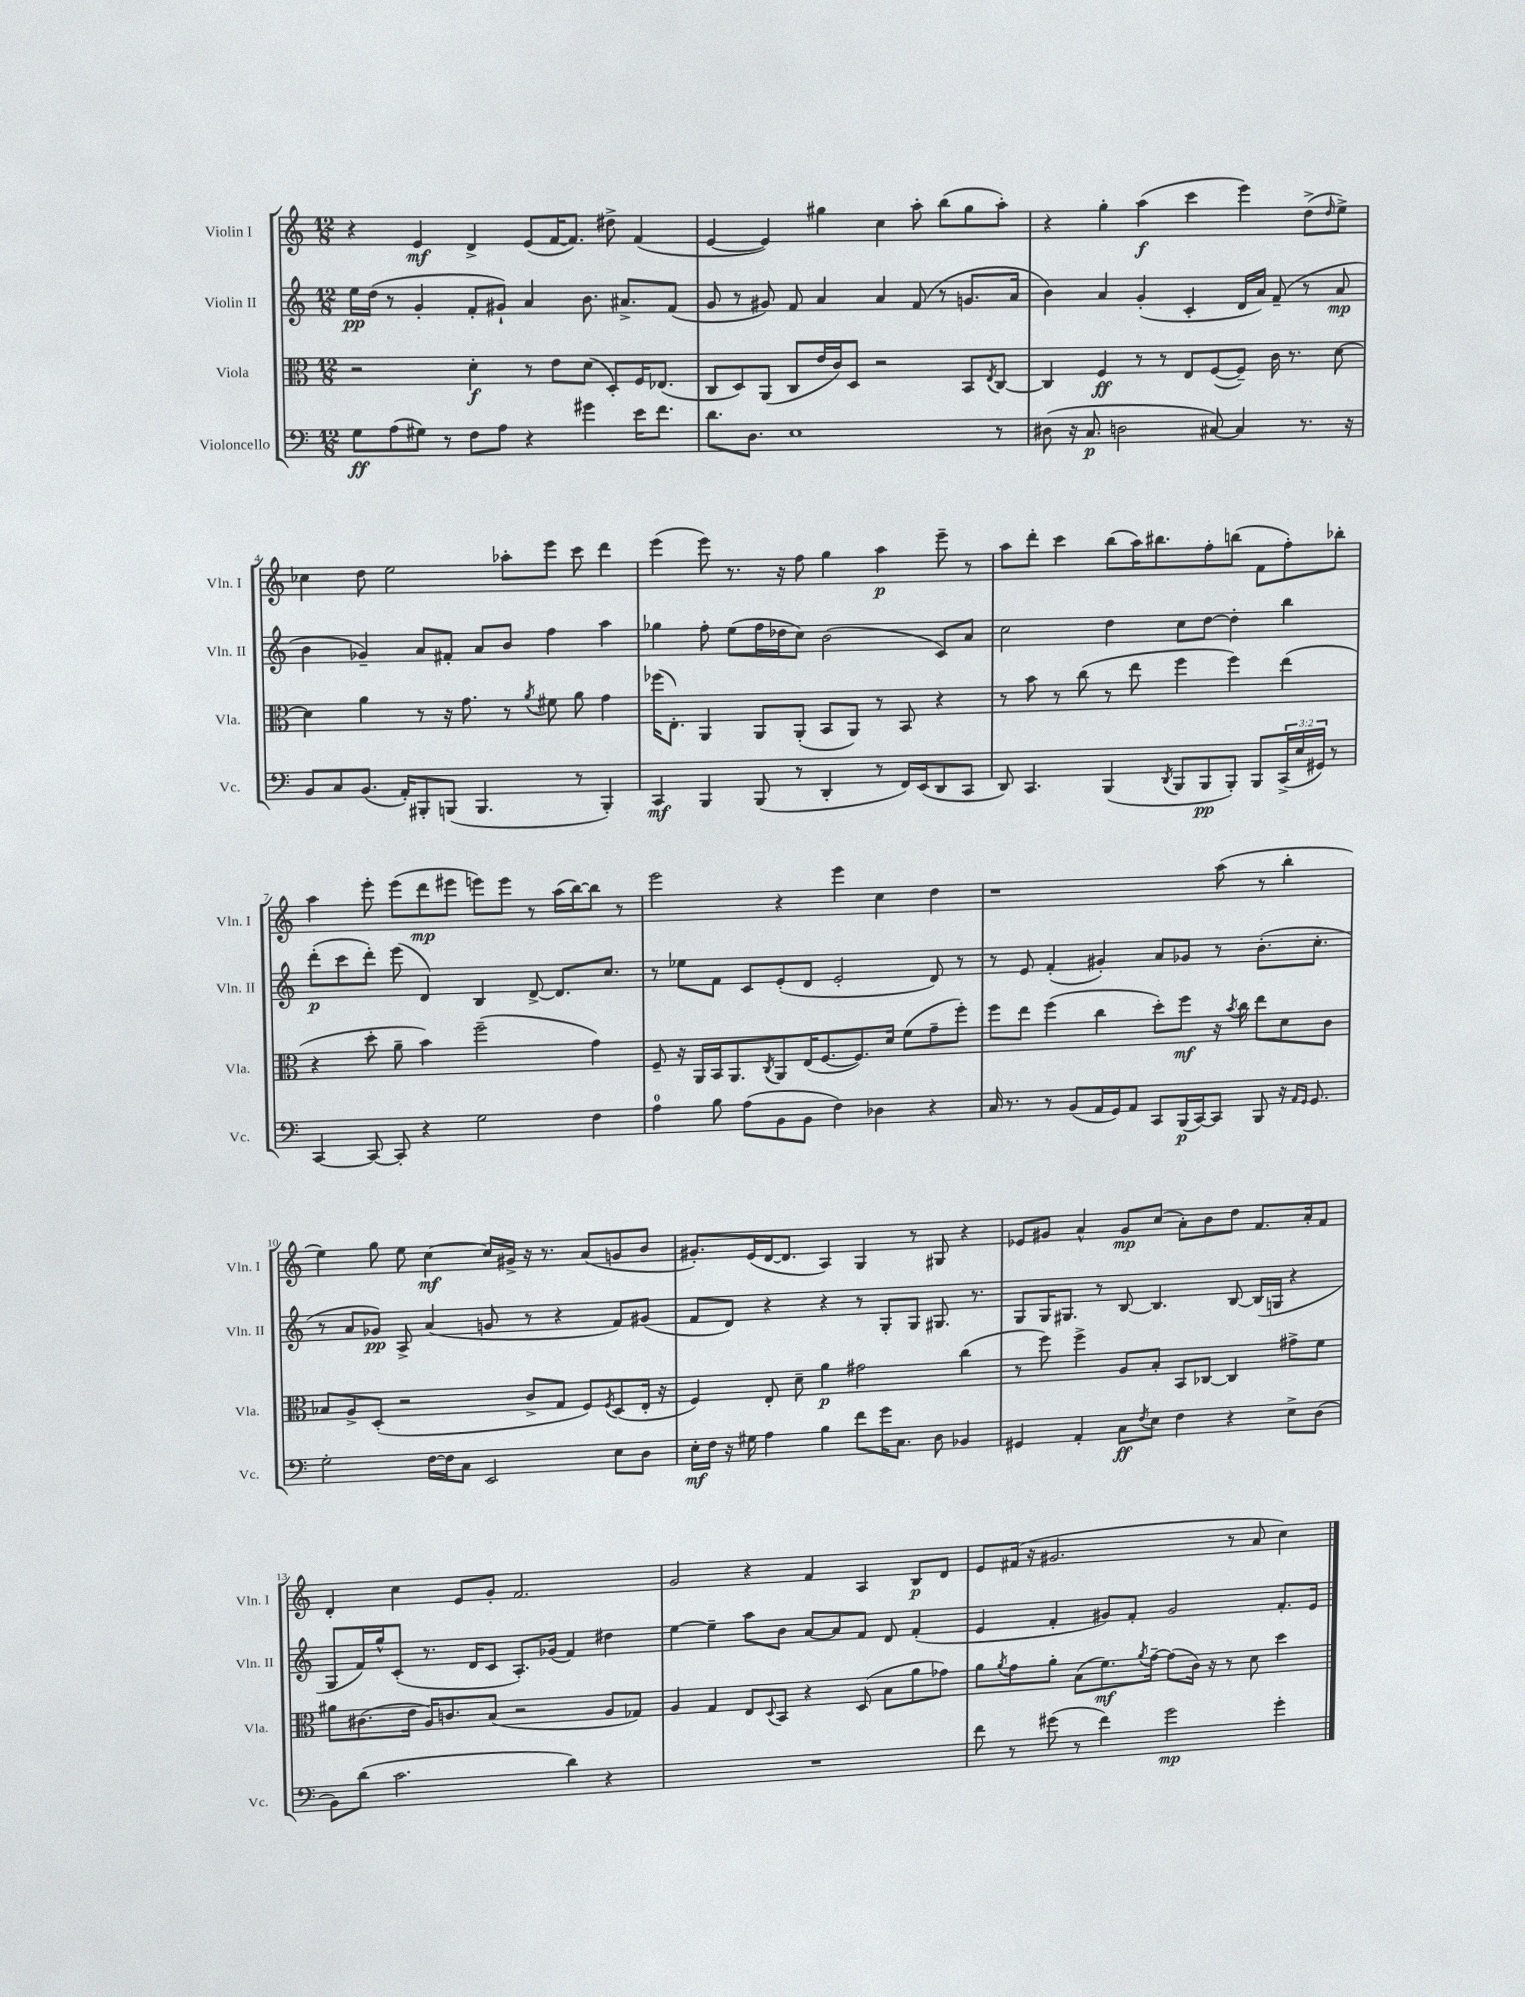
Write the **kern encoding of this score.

**kern	**dynam	**kern	**dynam	**kern	**dynam	**kern	**dynam
*part4	*part4	*part3	*part3	*part2	*part2	*part1	*part1
*staff4	*staff4	*staff3	*staff3	*staff2	*staff2	*staff1	*staff1
*I"Violoncello	*	*I"Viola	*	*I"Violin II	*	*I"Violin I	*
*I'Vc.	*	*I'Vla.	*	*I'Vln. II	*	*I'Vln. I	*
*clefF4	*	*clefC3	*	*clefG2	*	*clefG2	*
*k[]	*	*k[]	*	*k[]	*	*k[]	*
*M12/8	*	*M12/8	*	*M12/8	*	*M12/8	*
=1	=1	=1	=1	=1	=1	=1	=1
8G\L	ff	2r	.	16ee\LL	pp	4r	.
.	.	.	.	(16dd\JJ	.	.	.
(8A\	.	.	.	8r	.	.	.
8G#X\J)	.	.	.	4g'/	.	4e/	mf
8r	.	.	.	.	.	.	.
8F\L	.	4d'\	f	8f'/L	.	4d^/	.
8A\J	.	.	.	8g#X`/J)	.	.	.
4r	.	8r	.	4a/	.	(8e/L	.
.	.	8e\L	.	.	.	[16f/K	.
.	.	.	.	.	.	8.f/J])	.
4g#X\	.	(8d\J	.	8.b\	.	.	.
.	.	8D'/L)	.	.	.	8dd#X^\	.
.	.	.	.	8.a#X^/L	.	.	.
16e\KL	.	16F/K	.	.	.	(4f/	.
8.f\J	.	(8.E-X/J	.	.	.	.	.
.	.	.	.	(8f/J	.	.	.
=2	=2	=2	=2	=2	=2	=2	=2
8.d\L	.	8C/L	.	8g/	.	[4e/	.
.	.	8D/)	.	8r	.	.	.
8.D\J	.	.	.	.	.	.	.
.	.	(8AA/J	.	8g#X/)	.	4e/])	.
1E	.	8C/L	.	8f/	.	.	.
.	.	16e/L	.	4a/	.	4gg#X\	.
.	.	16c/J)	.	.	.	.	.
.	.	8D/J	.	.	.	.	.
.	.	2r	.	4a/	.	4cc\	.
.	.	.	.	(8f/	.	8aa'\	.
.	.	.	.	8r	.	(8bb\L	.
.	.	8BB/L	.	8.gn/L	.	8gg#\	.
.	.	8qE/	.	.	.	.	.
8r	.	[8C/J	.	.	.	8aa'\J)	.
.	.	.	.	16a/Jk	.	.	.
=3	=3	=3	=3	=3	=3	=3	=3
(8D#X\	.	4C/]	.	4b\)	.	4r	.
16r	.	.	.	.	.	.	.
8.C/	p	.	.	.	.	.	.
.	.	4F/	ff	4a/	.	4gg'\	.
2Dn\	.	.	.	.	.	.	.
.	.	8r	.	(4g'/	.	(4aa\	f
.	.	8r	.	.	.	.	.
.	.	8E/L	.	4c'/	.	4ccc\	.
[8C#X/)	.	([8F/	.	.	.	.	.
4C#/]	.	8F~/J])	.	16d/LL	.	4eee\)	.
.	.	.	.	16a/JJ)	.	.	.
.	.	16c\	.	(8f~/	.	.	.
.	.	8.r	.	.	.	.	.
8.r	.	.	.	8r	.	(8dd^\L	.
.	.	.	.	.	.	16qqdd/	.
.	.	[8d\	.	8a/	mp	8ee^\J)	.
16r	.	.	.	.	.	.	.
!!LO:LB:g=z
=4	=4	=4	=4	=4	=4	=4	=4
8BB/L	.	4d\]	.	4b\	.	4cc-X\	.
8C/	.	.	.	.	.	.	.
(8.BB/J	.	4a\	.	4g-X~/)	.	8dd\	.
.	.	.	.	.	.	2ee\	.
16AA'/KL)	.	.	.	.	.	.	.
8BBB#X'/	.	8r	.	8a/L	.	.	.
(8BBBn/J	.	16r	.	8f#X'/J	.	.	.
.	.	8.g\	.	.	.	.	.
4.BBB/	.	.	.	8a/L	.	.	.
.	.	8r	.	8b/J	.	8aa-X'\L	.
.	.	8qa/	.	.	.	.	.
.	.	8f#X\	.	4ff\	.	8eee\J	.
8r	.	8a\	.	.	.	8ccc\	.
4BBB'/)	.	4g\	.	4aa\	.	4ddd\	.
=5	=5	=5	=5	=5	=5	=5	=5
4CC/	mf	(16ff-X\KL	.	4gg-X\	.	(4eee\	.
.	.	8.E'\J)	.	.	.	.	.
4BBB/	.	4AA/	.	8ff'\	.	8eee\)	.
.	.	.	.	(8ee\L	.	8.r	.
(8BBB/	.	8AA/L	.	16ff\L	.	.	.
.	.	.	.	16dd-X\J	.	16r	.
8r	.	(8AA'/J	.	8cc\J)	.	8ff\	.
4DD'/	.	8BB/L	.	(2b\	.	4gg\	.
.	.	8AA/J)	.	.	.	.	.
8r	.	8r	.	.	.	4aa\	p
16FF/LL)	.	8BB/	.	.	.	.	.
(16EE/J	.	.	.	.	.	.	.
8DD/	.	4r	.	8c/L)	.	8eee~\	.
8CC/J	.	.	.	8a/J	.	8r	.
=6	=6	=6	=6	=6	=6	=6	=6
8DD/)	.	8r	.	2cc\	.	8aa\L	.
4.CC/	.	8b\	.	.	.	8ddd'\J	.
.	.	8r	.	.	.	4ccc\	.
.	.	(8cc\	.	.	.	.	.
(4BBB/	.	8r	.	4dd\	.	(8bb\L	.
.	.	8ee\	.	.	.	16aa\K)	.
.	.	.	.	.	.	8.bb#X\	.
8qDD/	.	.	.	.	.	.	.
8BBB/L	.	4ff\	.	8cc\L	.	.	.
8BBB/	pp	.	.	[8dd\J	.	8ff'\	.
8BBB'/J)	.	4ff\)	.	4dd'\]	.	(8bbn\J	.
8BBB/L	.	.	.	.	.	8f\L	.
(24CC^/L	.	(4ee\	.	4bb\	.	8ff'\)	.
24E/	.	.	.	.	.	.	.
24GG#X/JJ)	.	.	.	.	.	.	.
8r	.	.	.	.	.	8bb-X'\J	.
!!LO:LB:g=z
=7	=7	=7	=7	=7	=7	=7	=7
[4CC/	.	4r	.	(8ddd'\L	p	4aa\	.
.	.	.	.	8ccc\	.	.	.
8CC/_	.	8dd'\	.	8ddd'\J)	.	8eee'\	.
8CC'/]	.	8a~\	.	(8eee\	.	(8eee\L	.
4r	.	4b\)	.	4d/)	.	8ddd\	mp
.	.	.	.	.	.	8eee#X\J	.
2G\	.	(2ff~\	.	4B/	.	8eeen\L)	.
.	.	.	.	.	.	8eee\J	.
.	.	.	.	[8d^/	.	8r	.
.	.	.	.	8.d/L]	.	(16aa\LL	.
.	.	.	.	.	.	[16bb\J)	.
4F\	.	4g\)	.	.	.	8bb\J]	.
.	.	.	.	8.cc/J	.	.	.
.	.	.	.	.	.	8r	.
=8	=8	=8	=8	=8	=8	=8	=8
4A\	.	8F~/	.	8r	.	2eee\	.
.	.	16r	.	8ee-X\L	.	.	.
.	.	16AA/LL	.	.	.	.	.
8B\	.	16BB/J	.	8f\J	.	.	.
.	.	8.AA/	.	.	.	.	.
(8A\L	.	.	.	8c/L	.	.	.
.	.	8qC/	.	.	.	.	.
8BB\	.	8AA/	.	(8e'/	.	4r	.
8BB\J	.	(16E/K	.	8d/J	.	.	.
.	.	[8.F/	.	.	.	.	.
4F\)	.	.	.	2e'/	.	4eee\	.
.	.	8.F/])	.	.	.	.	.
4D-X\	.	.	.	.	.	4cc\	.
.	.	16d/Jk	.	.	.	.	.
.	.	(8f\L	.	.	.	.	.
4r	.	8g~\	.	8d/)	.	4dd\	.
.	.	8ff'\J)	.	8r	.	.	.
=9	=9	=9	=9	=9	=9	=9	=9
16C/	.	8ff\L	.	8r	.	1r	.
8.r	.	.	.	.	.	.	.
.	.	8ee\J	.	8e/	.	.	.
8r	.	(4ff\	.	(4f'/	.	.	.
(8BB/L	.	.	.	.	.	.	.
16AA/L	.	4cc\	.	4g#X'/)	.	.	.
16GG/J)	.	.	.	.	.	.	.
8AA/J	.	.	.	.	.	.	.
8CC/L	.	8dd'\L)	.	8a/L	.	.	.
(16BBB/L	p	8ff\J	mf	8g-X/J	.	.	.
[16CC/J)	.	.	.	.	.	.	.
8CC/J]	.	16r	.	8r	.	(8aa\	.
.	.	8qb/	.	.	.	.	.
.	.	16cc\	.	.	.	.	.
8BBB/	.	8ee\L	.	(8.b'\L	.	8r	.
16r	.	8d\	.	.	.	4bb'\	.
16qqAA/LL	.	.	.	.	.	.	.
16qqGG/JJ	.	.	.	.	.	.	.
8.GG/	.	.	.	8.cc'\J	.	.	.
.	.	8c\J	.	.	.	.	.
!!LO:LB:g=z
=10	=10	=10	=10	=10	=10	=10	=10
2G'\	.	8B-X/L	.	8r	.	4ee\)	.
.	.	8A^/	.	8a/L	.	.	.
.	.	(8D'/J	.	8g-X/J)	pp	8gg\	.
.	.	2r	.	8A^/	.	8ee\	.
[16F\LL	.	.	.	(4a/	.	[4cc\	mf
16F\J]	.	.	.	.	.	.	.
8C\J	.	.	.	.	.	.	.
2EE/	.	.	.	8gn/	.	16cc/LL]	.
.	.	.	.	.	.	16g#X^/JJ	.
.	.	8c^/L	.	8r	.	16r	.
.	.	.	.	.	.	8.r	.
.	.	8G/J	.	4r	.	.	.
.	.	8F/L)	.	.	.	(8a/L	.
.	.	8qF/	.	.	.	.	.
8E\L	.	(8D/	.	8f/L)	.	8gn/	.
8D\J	.	16E'/Jk	.	(8g#X/J	.	8b/J	.
.	.	16r	.	.	.	.	.
=11	=11	=11	=11	=11	=11	=11	=11
16E'\LL	mf	4F/)	.	8f/L	.	8.g#X'/L)	.
16F\JJ	.	.	.	.	.	.	.
16r	.	.	.	8d/J)	.	.	.
16G#X\	.	.	.	.	.	(16e/L	.
4A\	.	8E'/	.	4r	.	[16d/J	.
.	.	.	.	.	.	8.d/J]	.
.	.	8d~\	.	.	.	.	.
4B\	.	4a\	p	4r	.	4A/)	.
8f\L	.	2g#X\	.	8r	.	4G/	.
16g\K	.	.	.	8G'/L	.	.	.
8.C\J	.	.	.	.	.	.	.
.	.	.	.	8G/J	.	8r	.
8D\	.	.	.	8.G#X/	.	8G#X/	.
4BB-X/	.	(4cc\	.	.	.	4r	.
.	.	.	.	8.r	.	.	.
=12	=12	=12	=12	=12	=12	=12	=12
4GG#X/	.	8r	.	8G/L	.	8e-X/L	.
.	.	8ff\)	.	16G/K	.	8g#X/J	.
.	.	.	.	8.G#X/J	.	.	.
4AA'/	.	4ff^\	.	.	.	4a^^/	.
.	.	.	.	8r	.	.	.
8C\L	ff	8A/L	.	[8B/	.	8g#/L	mp
8qF/	.	.	.	.	.	.	.
8E\J	.	8B'/J	.	4.B/]	.	(8cc/J	.
4F\	.	8BB/L	.	.	.	8a'\L)	.
.	.	[8C-X/J	.	.	.	8b\	.
4r	.	4C-/]	.	[8B/	.	8dd\J	.
.	.	.	.	(16B/LL]	.	8.f/L	.
.	.	.	.	16Gn/JJ	.	.	.
8E^\L	.	8g#X^\L	.	4r	.	.	.
.	.	.	.	.	.	16a'/k	.
(8D\J	.	8f\J	.	.	.	8f/J	.
!!LO:LB:g=z
=13	=13	=13	=13	=13	=13	=13	=13
8BB\L)	.	8a#X\L	.	8G/L	.	4d'/	.
(8d\J	.	(8.c#X\	.	16f/L)	.	.	.
.	.	.	.	16gg^^/J	.	.	.
2.c\	.	.	.	(8c'/J	.	4cc\	.
.	.	16e\Jk	.	.	.	.	.
.	.	16A/KL)	.	8.r	.	.	.
.	.	8.cn/	.	.	.	.	.
.	.	.	.	.	.	8e/L	.
.	.	.	.	16d/KL	.	.	.
.	.	(8B/J	.	8c/J	.	8g'/J	.
.	.	2r	.	8.A'/L)	.	2.f/	.
.	.	.	.	(16g-X/Jk	.	.	.
4d\)	.	.	.	4f/)	.	.	.
4r	.	8A/L	.	4dd#X\	.	.	.
.	.	8G-X/J)	.	.	.	.	.
=14	=14	=14	=14	=14	=14	=14	=14
1.r	.	4A/	.	[4ee\	.	2g/	.
.	.	4G/	.	4ee~\]	.	.	.
.	.	8E/L	.	8aa\L	.	4r	.
.	.	8qqD/	.	.	.	.	.
.	.	8BB/J	.	8b\J	.	.	.
.	.	4r	.	[8a/L	.	4f/	.
.	.	.	.	8a/]	.	.	.
.	.	(8D/	.	8f/J	.	4A/	.
.	.	8B\L	.	8d/	.	.	.
.	.	8a\	.	(4f'/	.	8B/L	p
.	.	8g-X\J)	.	.	.	8d/J	.
=15	=15	=15	=15	=15	=15	=15	=15
8f\	.	8a\L	.	4e/	.	8e/L	.
.	.	8qa/	.	.	.	.	.
8r	.	8g\	.	.	.	(16f#X/Jk	.
.	.	.	.	.	.	16r	.
(8g#X\	.	8a'\J	.	4f'/	.	2.g#X/	.
8r	.	(8B\L	.	.	.	.	.
4f\)	.	8.f\)	mf	8g#X/L)	.	.	.
.	.	.	.	8f'/J	.	.	.
.	.	8qa/	.	.	.	.	.
.	.	[16g~\Jk	.	.	.	.	.
2g#\	mp	(8g\L]	.	2g#/	.	.	.
.	.	16c\Jk)	.	.	.	.	.
.	.	16r	.	.	.	.	.
.	.	8r	.	.	.	8r	.
.	.	8d\	.	.	.	8a/	.
4g#'\	.	4dd\	.	8.f'/L	.	4cc\)	.
.	.	.	.	16e/Jk	.	.	.
==	==	==	==	==	==	==	==
*-	*-	*-	*-	*-	*-	*-	*-
